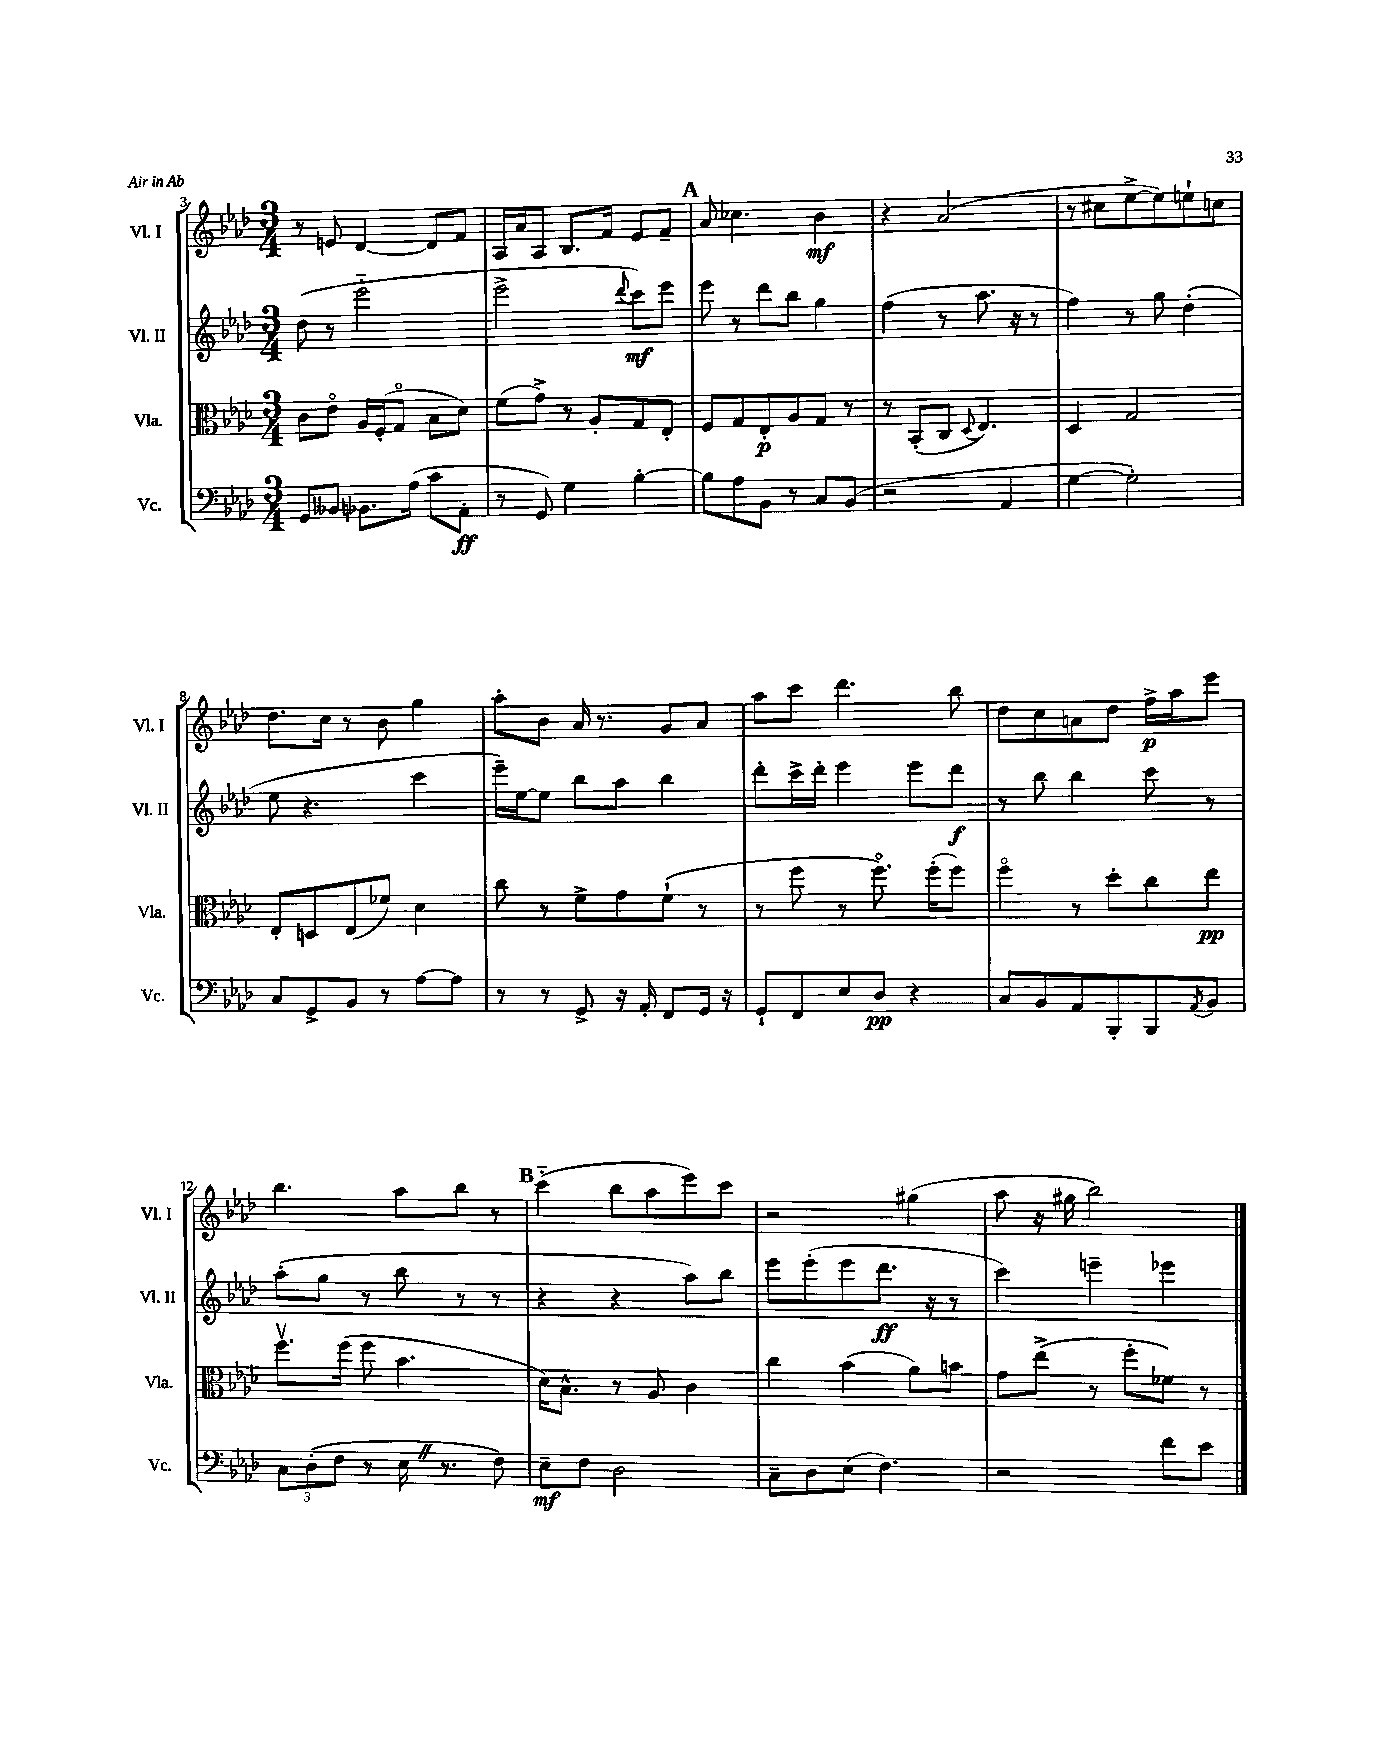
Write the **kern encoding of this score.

**kern	**dynam	**kern	**dynam	**kern	**dynam	**kern	**dynam
*part4	*part4	*part3	*part3	*part2	*part2	*part1	*part1
*staff4	*staff4	*staff3	*staff3	*staff2	*staff2	*staff1	*staff1
*I"Vc.	*	*I"Vla.	*	*I"Vl. II	*	*I"Vl. I	*
*I'Vc.	*	*I'Vla.	*	*I'Vl. II	*	*I'Vl. I	*
*clefF4	*	*clefC3	*	*clefG2	*	*clefG2	*
*k[b-e-a-d-]	*	*k[b-e-a-d-]	*	*k[b-e-a-d-]	*	*k[b-e-a-d-]	*
*M3/4	*	*M3/4	*	*M3/4	*	*M3/4	*
=3	=3	=3	=3	=3	=3	=3	=3
8GG/L	.	8c\L	.	(8dd-\	.	8r	.
8BB--X/J	.	8e-\J	.	8r	.	8en/	.
8.BB-X\L	.	16A-/LL	.	2eee-\	.	[4d-/	.
.	.	(16F'/J	.	.	.	.	.
.	.	8G/J	.	.	.	.	.
(16A-\Jk	.	.	.	.	.	.	.
8c\L	.	8B-\L	.	.	.	8d-/L]	.
8AA-'\J	ff	8d-\J)	.	.	.	8f/J	.
=4	=4	=4	=4	=4	=4	=4	=4
8r	.	(8f\L	.	2eee-^\	.	16A-/LL	.
.	.	.	.	.	.	16a-/J	.
8GG/)	.	8g^\J)	.	.	.	8A-/J	.
4G\	.	8r	.	.	.	8.B-/L	.
.	.	8A-'/L	.	.	.	.	.
.	.	.	.	.	.	16f/Jk	.
.	.	.	.	8qqddd-/	.	.	.
[4B-'\	.	8G/	.	8ccc\L)	mf	8e-/L	.
.	.	8E-'/J	.	8eee-\J	.	8f~/J	.
!!LO:REH:place=s1:t=A
=5	=5	=5	=5	=5	=5	=5	=5
8B-\L]	.	8F/L	.	8eee-\	.	8a-/	.
8A-\	.	8G/	.	8r	.	4.cc-X\	.
8BB-\J	.	8E-'/	p	8ddd-\L	.	.	.
8r	.	8A-/	.	8bb-\J	.	.	.
8C/L	.	8G/J	.	4gg\	.	4b-\	mf
(8BB-/J	.	8r	.	.	.	.	.
=6	=6	=6	=6	=6	=6	=6	=6
2r	.	8r	.	(4ff\	.	4r	.
.	.	(8BB-'/L	.	.	.	.	.
.	.	8C/J	.	8r	.	(2a-/	.
.	.	8qqD-/	.	.	.	.	.
.	.	4.E-/)	.	8.aa-\	.	.	.
4AA-/	.	.	.	.	.	.	.
.	.	.	.	16r	.	.	.
.	.	.	.	8r	.	.	.
=7	=7	=7	=7	=7	=7	=7	=7
[4G\	.	4D-/	.	4ff\)	.	8r	.
.	.	.	.	.	.	8cc#X\L	.
2G'\])	.	2G/	.	8r	.	[8ee-^\	.
.	.	.	.	8gg\	.	8ee-\])	.
.	.	.	.	(4dd-'\	.	8een`\	.
.	.	.	.	.	.	8ccn\J	.
!!LO:LB:g=z
=8	=8	=8	=8	=8	=8	=8	=8
8C/L	.	8E-'/L	.	8ee-\	.	8.dd-\L	.
8GG^/	.	8Dn/	.	4.r	.	.	.
.	.	.	.	.	.	16cc\Jk	.
8BB-/J	.	(8E-/	.	.	.	8r	.
8r	.	8f-X/J)	.	.	.	8b-\	.
[8A-\L	.	4d-\	.	4ccc\	.	4gg\	.
8A-\J]	.	.	.	.	.	.	.
=9	=9	=9	=9	=9	=9	=9	=9
8r	.	8cc\	.	16eee-~\LL)	.	8aa-'\L	.
.	.	.	.	[16ee-\J	.	.	.
8r	.	8r	.	8ee-\J]	.	8b-\J	.
8GG^/	.	8f^\L	.	8bb-\L	.	16a-/	.
.	.	.	.	.	.	8.r	.
16r	.	8g\	.	8aa-\J	.	.	.
16AA-'/	.	.	.	.	.	.	.
8FF/L	.	(8f`\J	.	4bb-\	.	8g/L	.
16GG/Jk	.	8r	.	.	.	8a-/J	.
16r	.	.	.	.	.	.	.
=10	=10	=10	=10	=10	=10	=10	=10
8GG`/L	.	8r	.	8ddd-'\L	.	8aa-\L	.
8FF/	.	8ff\	.	16ccc^\L	.	8ccc\J	.
.	.	.	.	16ddd-'\JJ	.	.	.
8E-/	.	8r	.	4eee-\	.	4.ddd-\	.
8D-/J	pp	8.ff\)	.	.	.	.	.
4r	.	.	.	8eee-\L	.	.	.
.	.	(16ff'\KL	.	.	.	.	.
.	.	8ff\J)	.	8ddd-\J	f	8bb-\	.
=11	=11	=11	=11	=11	=11	=11	=11
8C/L	.	4ff\	.	8r	.	8dd-\L	.
8BB-/	.	.	.	8bb-\	.	8cc\	.
8AA-/	.	8r	.	4bb-\	.	8an\	.
8BBB-'/	.	8dd-'\L	.	.	.	8dd-\J	.
8BBB-/	.	8cc\	.	8ccc\	.	16ff^\LL	p
.	.	.	.	.	.	16aa-\J	.
8qAA-/	.	.	.	.	.	.	.
8BB-/J	.	8ee-\J	pp	8r	.	8eee-\J	.
!!LO:LB:g=z
=12	=12	=12	=12	=12	=12	=12	=12
12C\L	.	8.ffv\L	.	(8aa-'\L	.	4.bb-\	.
(12D-'\	.	.	.	.	.	.	.
.	.	.	.	8gg\J	.	.	.
12F\J	.	.	.	.	.	.	.
.	.	(16ff\Jk	.	.	.	.	.
8r	.	8ff\	.	8r	.	.	.
16E-Z\	.	4.b-\	.	8bb-\	.	8aa-\L	.
8.r	.	.	.	.	.	.	.
.	.	.	.	8r	.	8bb-\J	.
8F\)	.	.	.	8r	.	8r	.
!!LO:REH:place=s1:t=B
=13	=13	=13	=13	=13	=13	=13	=13
8E-~\L	mf	16d-\KL)	.	4r	.	(4ccc\	.
.	.	8.B-^^\J	.	.	.	.	.
8F\J	.	.	.	.	.	.	.
2D-\	.	8r	.	4r	.	8bb-\L	.
.	.	8A-/	.	.	.	8aa-\	.
.	.	4c\	.	8aa-\L)	.	8eee-\)	.
.	.	.	.	8bb-\J	.	8ccc\J	.
=14	=14	=14	=14	=14	=14	=14	=14
8C~\L	.	4cc\	.	8eee-\L	.	2r	.
8D-\	.	.	.	(8eee-'\	.	.	.
(8E-\J	.	(4b-\	.	8eee-\	.	.	.
4.F\)	.	.	.	8.ddd-\J	ff	.	.
.	.	8a-\L)	.	.	.	(4gg#X\	.
.	.	.	.	16r	.	.	.
.	.	8bn\J	.	8r	.	.	.
=15	=15	=15	=15	=15	=15	=15	=15
2r	.	8g\L	.	4ccc\)	.	8aa-\	.
.	.	(8ee-^\J	.	.	.	16r	.
.	.	.	.	.	.	16gg#X\	.
.	.	8r	.	4eeen~\	.	2bb-\)	.
.	.	8ff'\L	.	.	.	.	.
8f\L	.	8f-X\J)	.	4eee-X\	.	.	.
8e-\J	.	8r	.	.	.	.	.
==	==	==	==	==	==	==	==
*-	*-	*-	*-	*-	*-	*-	*-
